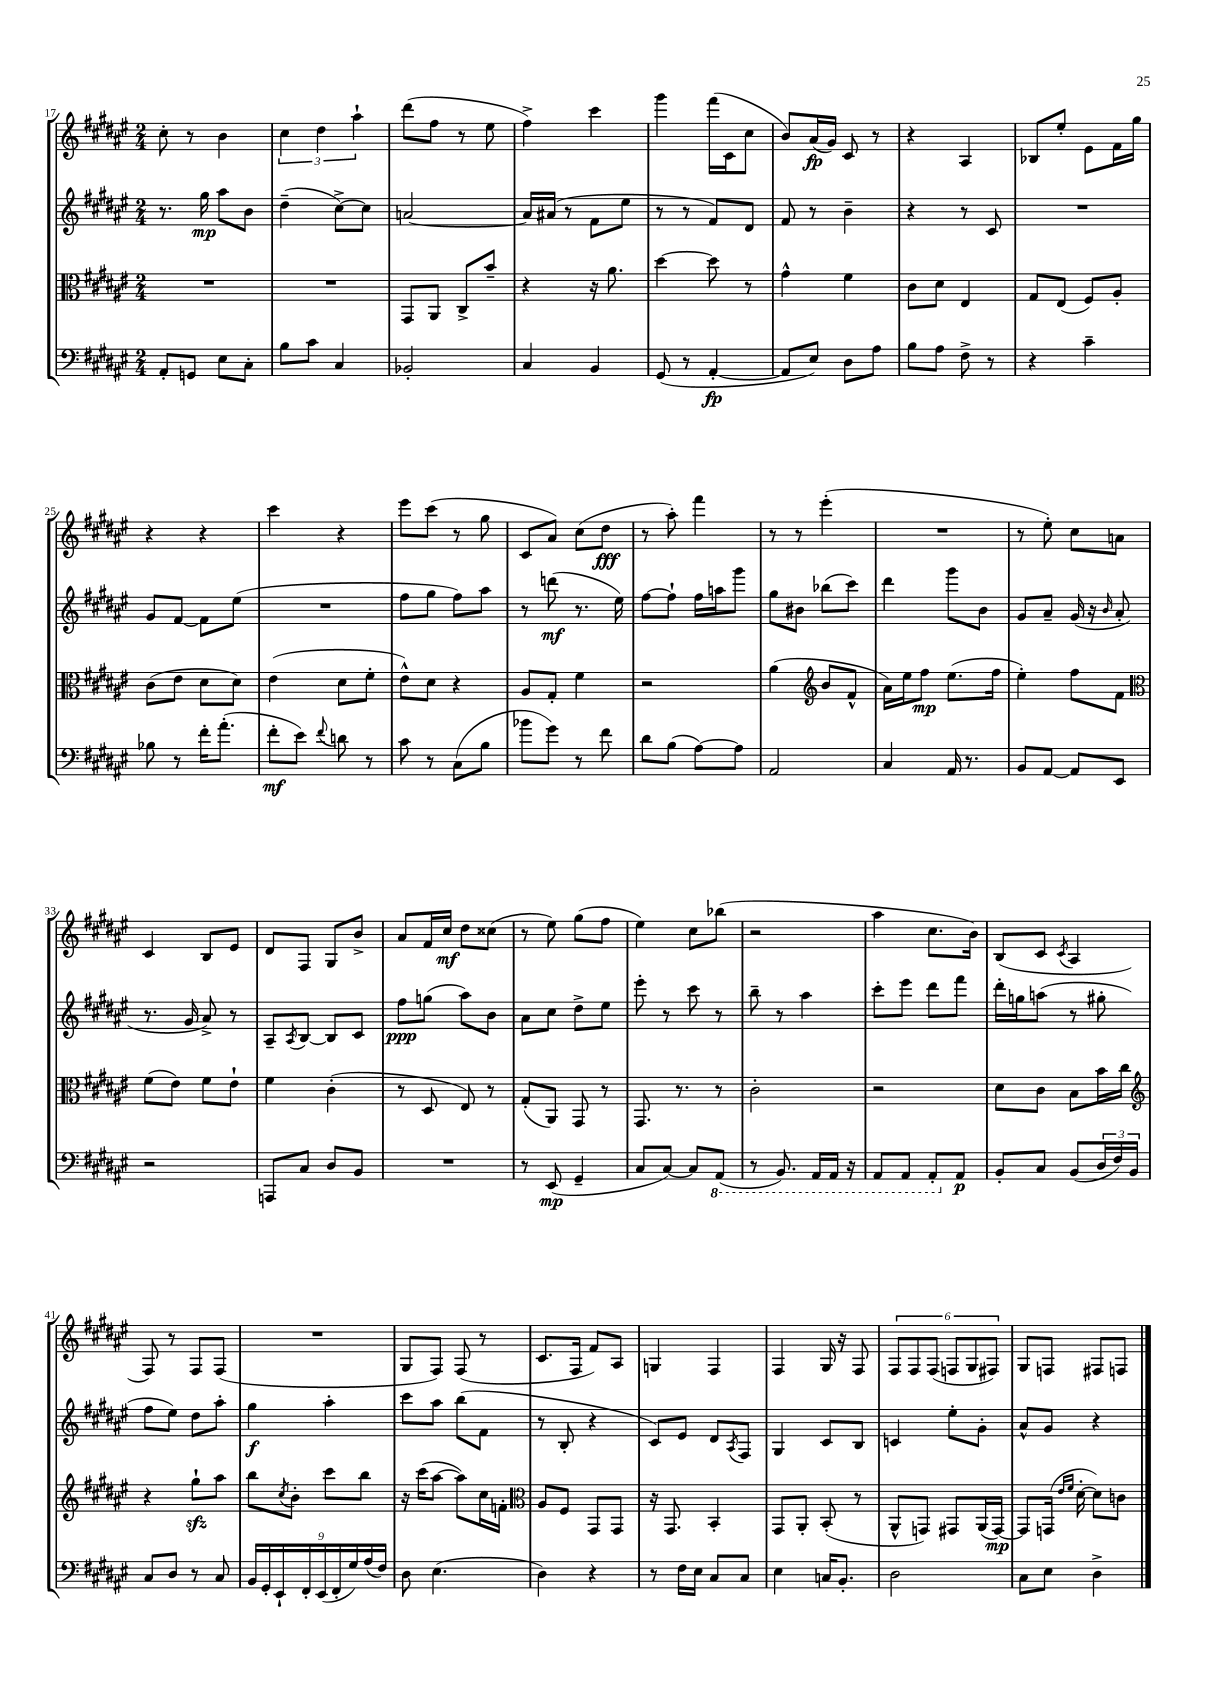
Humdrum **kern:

**kern	**kern	**kern	**kern
*staff4	*staff3	*staff2	*staff1
*clefF4	*clefC3	*clefG2	*clefG2
*k[f#c#g#d#a#e#]	*k[f#c#g#d#a#e#]	*k[f#c#g#d#a#e#]	*k[f#c#g#d#a#e#]
*M2/4	*M2/4	*M2/4	*M2/4
8AA#'	2r	8.r	8cc#'
8GG	.	.	8r
.	.	16gg#	.
8E#	.	8aa#	4b
8C#'	.	8b	.
=	=	=	=
8B	2r	(4dd#~	6cc#
8c#	.	.	.
.	.	.	6dd#
4C#	.	[8cc#^)	.
.	.	.	6aa#`
.	.	8cc#]	.
=	=	=	=
2BB-'	8GG#	[2a	(8ddd#
.	8AA#	.	8ff#
.	8C#^	.	8r
.	8b~	.	8ee#
=	=	=	=
4C#	4r	16a]	4ff#^)
.	.	(16a#	.
.	.	8r	.
4BB	16r	8f#	4ccc#
.	8.a#	.	.
.	.	8ee#	.
=	=	=	=
(8GG#	[4dd#	8r	4ggg#
8r	.	8r	.
[4AA#'	8dd#]	8f#)	(16fff#
.	.	.	16c#
.	8r	8d#	8cc#
=	=	=	=
8AA#]	4g#^^	8f#	8b)
8E#)	.	8r	(16a#
.	.	.	16g#)
8D#	4f#	4b~	8c#
8A#	.	.	8r
=	=	=	=
8B	8c#	4r	4r
8A#	8d#	.	.
8F#^	4E#	8r	4A#
8r	.	8c#	.
=	=	=	=
4r	8G#	2r	8B-
.	(8E#	.	8ee#'
4c#~	8F#)	.	8e#
.	8A#'	.	16f#
.	.	.	16gg#
=	=	=	=
8B-	(8c#	8g#	4r
8r	8e#	[8f#	.
16f#'	8d#	8f#]	4r
(8.a#'	.	.	.
.	8d#)	(8ee#	.
=	=	=	=
8f#'	(4e#	2r	4ccc#
8e#)	.	.	.
8qqf#	.	.	.
8d	8d#	.	4r
8r	8f#'	.	.
=	=	=	=
8c#	8e#^^)	8ff#	8eee#
8r	8d#	8gg#	(8ccc#
(8C#	4r	8ff#)	8r
8B	.	8aa#	8gg#
=	=	=	=
8b-	8A#	8r	8c#
8g#)	8G#'	(8ddd	8a#)
8r	4f#	8.r	(8cc#
8f#	.	.	8dd#
.	.	16ee#)	.
=	=	=	=
8d#	2r	[8ff#	8r
(8B	.	8ff#`]	8aa#')
[8A#)	.	16ff#	4fff#
.	.	16aa	.
8A#]	.	8ggg#	.
=	=	=	=
2AA#	(4a#	8gg#	8r
.	.	8b#	8r
*	*clefG2	*	*
.	8b	(8bb-	(4eee#'
.	8f#^^	8ccc#)	.
=	=	=	=
4C#	16a#)	4ddd#	2r
.	16ee#	.	.
.	8ff#	.	.
16AA#	(8.ee#	8ggg#	.
8.r	.	.	.
.	.	8b	.
.	16ff#	.	.
=	=	=	=
8BB	4ee#')	8g#	8r
[8AA#	.	8a#~	8ee#')
8AA#]	8ff#	(16g#	8cc#
.	.	16r	.
.	.	16qqb	.
8EE#	8f#	8a#'	8a
=	=	=	=
*	*clefC3	*	*
2r	(8f#	8.r	4c#
.	8e#)	.	.
.	.	16g#	.
.	8f#	8a#^)	8B
.	8e#`	8r	8e#
=	=	=	=
8AAA	4f#	8A#~	8d#
.	.	8qA#	.
8C#	.	[8B	8F#
8D#	(4c#'	8B]	8G#
8BB	.	8c#	8b^
=	=	=	=
2r	8r	8ff#	8a#
.	8D#	(8gg	16f#
.	.	.	16cc#
.	8E#)	8aa#)	8dd#
.	8r	8b	(8cc##
=	=	=	=
8r	(8G#'	8a#	8r
(8EE#	8AA#)	8cc#	8ee#)
4GG#~	8GG#	8dd#^	(8gg#
.	8r	8ee#	8ff#
=	=	=	=
8C#	8.GG#	8eee#'	4ee#)
[8C#)	.	8r	.
.	8.r	.	.
8C#]	.	8ccc#	8cc#
(8AAA#	8r	8r	(8bb-
=	=	=	=
8r	2c#'	8bb~	2r
8.BBB)	.	8r	.
.	.	4aa#	.
16AAA#	.	.	.
16AAA#	.	.	.
16r	.	.	.
=	=	=	=
8AAA#	2r	8ccc#'	4aa#
8AAA#	.	8eee#	.
8AAA#'	.	8ddd#	8.cc#
8AA#	.	8fff#	.
.	.	.	16b)
=	=	=	=
8BB'	8d#	16ddd#'	(8B
.	.	16gg	.
8C#	8c#	(8aa	8c#
.	.	.	8qc#
(8BB	8B	8r	4A#
24D#	16b	8gg#'	.
24F#)	.	.	.
.	16cc#	.	.
24BB	.	.	.
=	=	=	=
*	*clefG2	*	*
8C#	4r	8ff#	8F#)
8D#	.	8ee#)	8r
8r	8gg#`	8dd#	8F#
8C#	8aa#	8aa#'	(8F#
=	=	=	=
18BB	8bb	4gg#	2r
18GG#'	.	.	.
18EE#`	.	.	.
.	8qcc#	.	.
.	8b'	.	.
18FF#'	.	.	.
(18EE#	.	.	.
.	8ccc#	4aa#'	.
18FF#'	.	.	.
18G#)	.	.	.
.	8bb	.	.
(18A#	.	.	.
18F#)	.	.	.
=	=	=	=
8D#	16r	8ccc#	8G#
.	(16ccc#	.	.
(4.E#	[8aa#	8aa#	8F#)
.	8aa#])	(8bb	(8F#
.	16cc#	8f#	8r
.	16f'	.	.
=	=	=	=
*	*clefC3	*	*
4D#)	8A#	8r	8.c#
.	8F#	8B'	.
.	.	.	16F#
4r	8GG#	4r	8f#)
.	8GG#	.	8A#
=	=	=	=
8r	16r	8c#)	4G
.	8.GG#	.	.
16F#	.	8e#	.
16E#	.	.	.
8C#	4BB'	8d#	4F#
.	.	8qA#	.
8C#	.	8F#	.
=	=	=	=
4E#	8GG#	4G#	4F#
.	8AA#'	.	.
16C	(8BB'	8c#	16G#
8.BB'	.	.	16r
.	8r	8B	8F#
=	=	=	=
2D#	8AA#^^	4c	12F#
.	.	.	12F#
.	8GG)	.	.
.	.	.	(12F#
.	8GG#	8ee#'	12F
.	.	.	12G#
.	(16AA#	8g#'	.
.	.	.	12F#)
.	[16GG#)	.	.
=	=	=	=
8C#	8GG#]	8a#^^	8G#
8E#	(16GG	8g#	8F
.	16qqe#	.	.
.	16qqf#	.	.
.	[16d#'	.	.
4D#^	8d#])	4r	8F#
.	8c	.	8F
==	==	==	==
*-	*-	*-	*-
